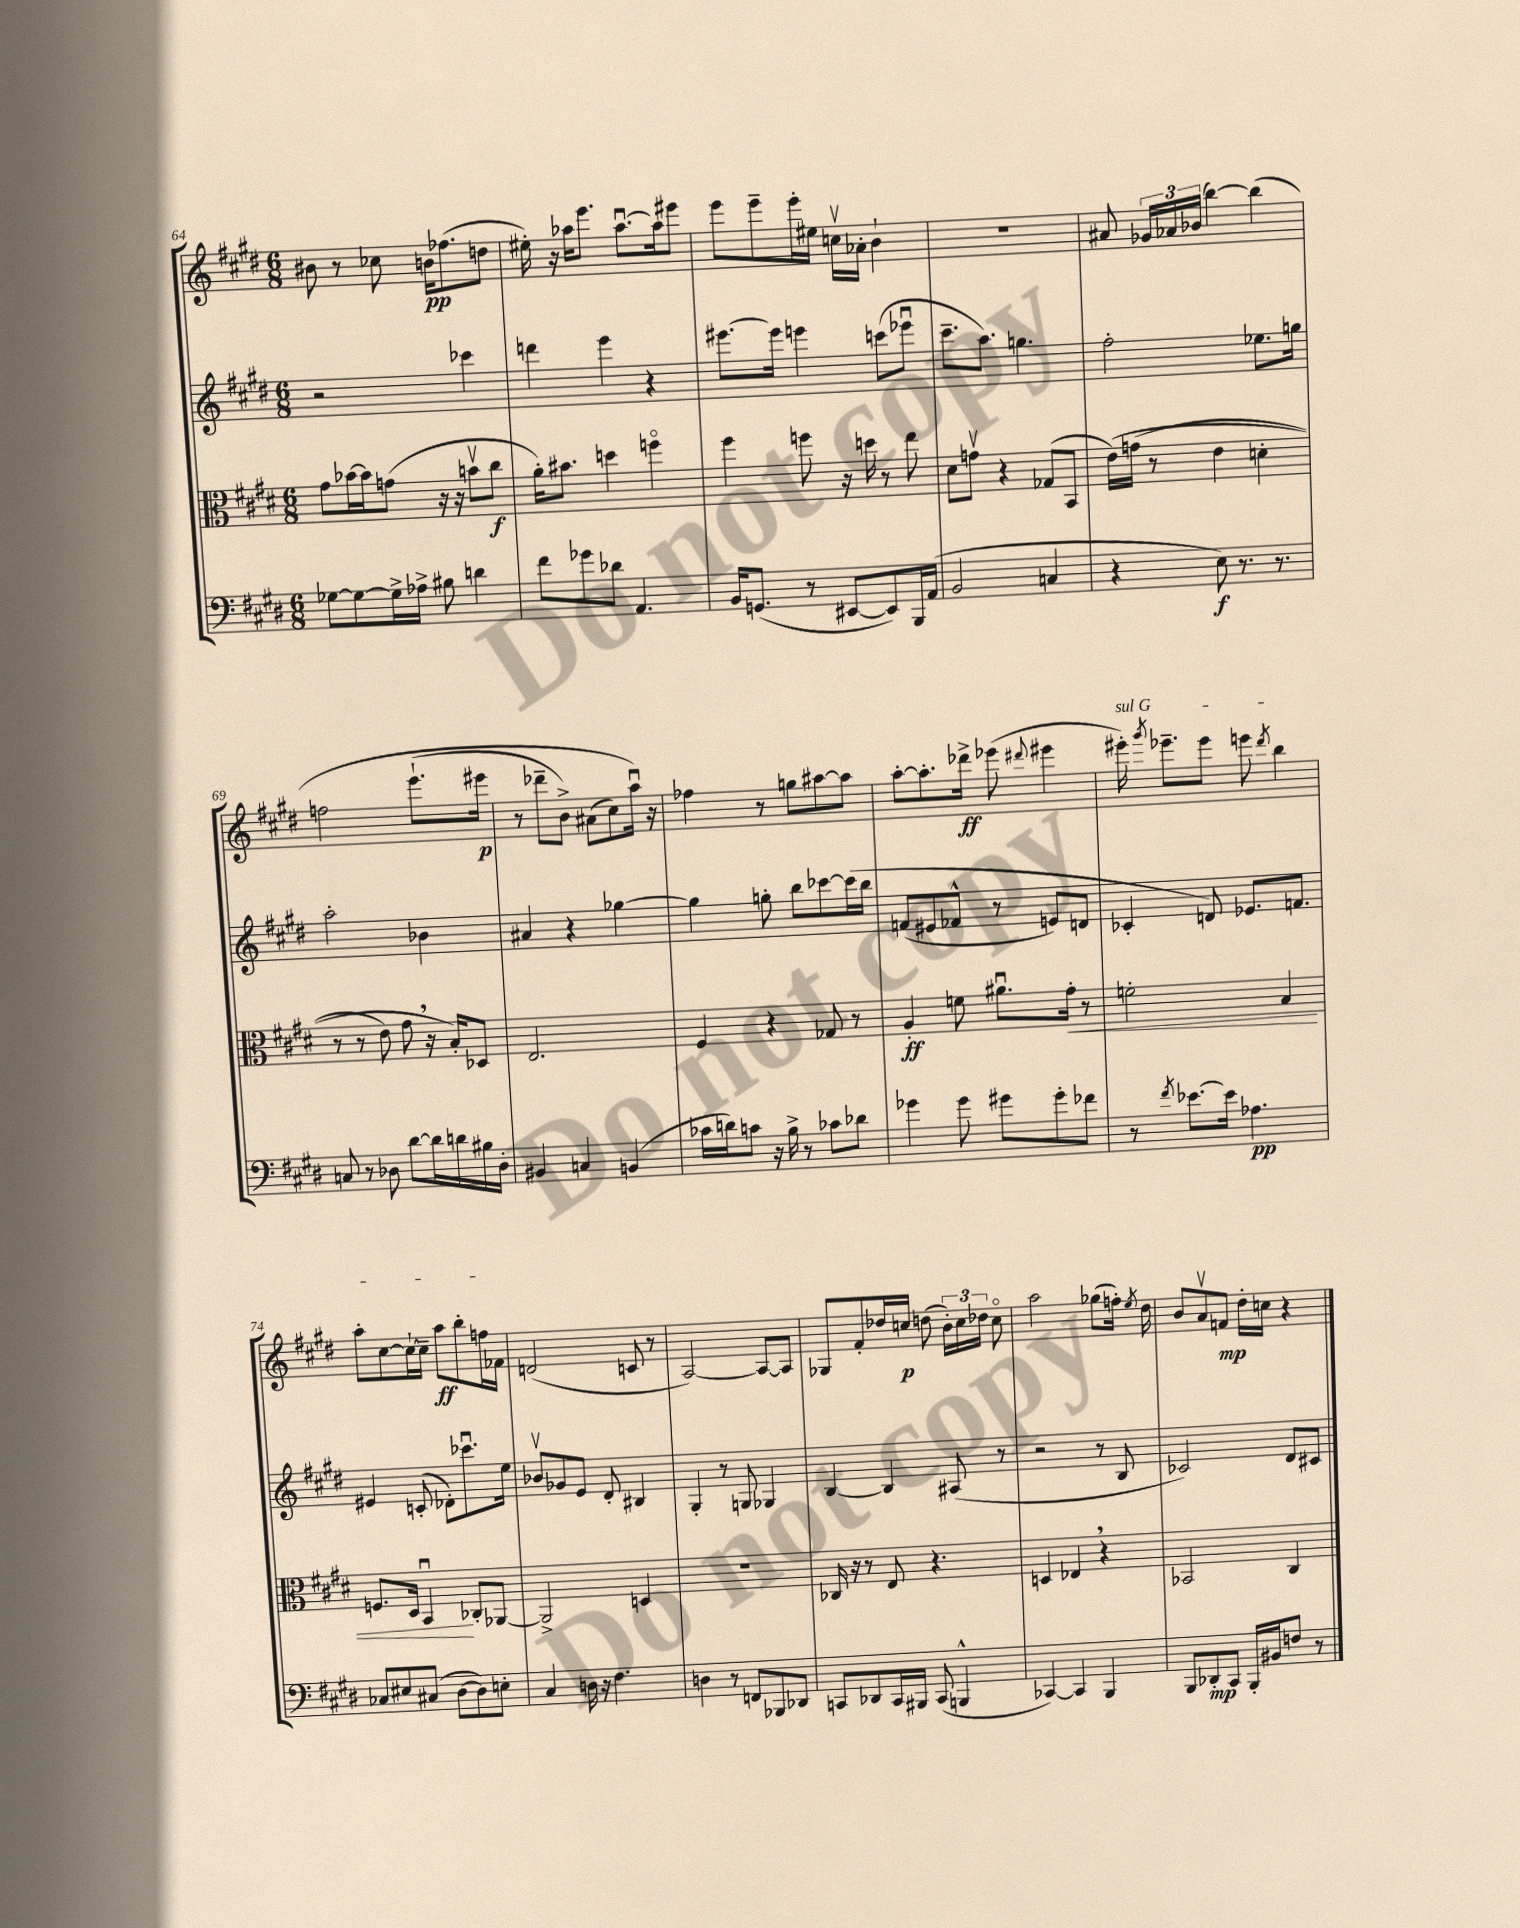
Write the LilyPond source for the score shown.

<<
\new StaffGroup <<
\new Staff = "s0" {
    \clef treble \key e \major \numericTimeSignature \time 6/8
    \autoBeamOff bis'8 r8 ces''8 b'16[\pp fes''8.( d''8] |
    eis''16-.) r16 aes''16[ e'''8.] aes''8.[~\downbow aes''16 eis'''8] |
    e'''8[ e'''8-- e'''16-. eis''16] c''16[\upbow aes'16]-. b'4-! |
    r2. |
    ais'8 \tuplet 3/2 { ges'16[ aes'16 bes'16]( } b''4~) b''4\( |
    f''2 e'''8.[-!( eis'''16]\p |
    r8 des'''8[-- b'8]->) ais'8[( cis''8) a''16]\downbow\) r16 |
    fes''4 r8 g''8[ ais''8~ ais''8] |
    a''8[~-. a''8.-. des'''16]->\ff ees'''8( \appoggiatura { dis'''8 } eis'''4 |
    \once \override TextSpanner.bound-details.left.text = \markup { \italic "sul G" } eis'''16-.\startTextSpan) \acciaccatura { gis'''8 } ees'''8.[-- ees'''8] e'''8 \acciaccatura { dis'''8 } b''4 |
    a''8[-. cis''8~ cis''16~-! cis''16]-- a''8[\ff b''8-. f''16 fes'16]\stopTextSpan |
    d'2( c'8 r8 |
    a2~) a8[~ a8] |
    ges8[ fis'8-. des''16 c''16]\p d''8( \tuplet 3/2 { b'16[-.) c''16 des''16] } c''8\flageolet |
    a''2 ges''8[( f''16]-.) \acciaccatura { e''8 } dis''16 |
    b'8[ a'8\upbow f'8]\mp dis''16[-. c''16] r4 \bar "|." |
}
\new Staff = "s1" {
    \clef treble \key e \major \numericTimeSignature \time 6/8
    \autoBeamOff r2 ces'''4 |
    d'''4 e'''4 r4 |
    eis'''8.[~ eis'''16] e'''4 c'''8[( ees'''8]\downbow |
    cis'''8.[-- a''8.]) g''4. |
    fis''2-. ees''8.[ g''16] |
    a''2-. bes'4 |
    ais'4 r4 ges''4~ |
    ges''4 g''8-. b''8[ ces'''8~ ces'''16\( b''16] |
    f'8[( eis'8 fes'8]-^ r8 e'8[) d'8] |
    ces'4-. d'8\) ees'8.[ f'8.] |
    eis'4 c'8-.( des'8[-.) ces'''8.\downbow e''16] |
    bes'8[\upbow ges'8 e'8] dis'8-. bis4 |
    gis4-. r8 g8 ges4 |
    b4~ b4 ais8( r8 |
    r2 r8 b8 |
    ces'2) dis'8[ cis'8] \bar "|." |
}
\new Staff = "s2" {
    \clef alto \key e \major \numericTimeSignature \time 6/8
    \autoBeamOff gis'8[ bes'16~ bes'16 g'8]( r16 r16 b'8[\upbow cis''8]\f |
    a'16[-.) bis'8.] d''4 f''4\flageolet |
    fis''4 f''8 r16 d''16 r8 e''8 |
    dis'8[ g'8]\upbow r4 ges8[( b,8] |
    e'16[)\( g'16]( r8 e'4 d'4-. |
    r8 r8 e'8) gis'8 \breathe r16 b16[-.\) des8] |
    e2. |
    fis4 r4 ges8 r8 |
    a4-.\ff f'8 ais'8.[\downbow gis'16]-.\< r8 |
    f'2-. b4 |
    f8.[ dis16] b,4\downbow\! ces8[-. aes,8]~ |
    aes,2-> d4 |
    R2. |
    ces16 r16 r8 e8 r4. |
    d4 ees4 \breathe r4 |
    bes,2 cis4 \bar "|." |
}
\new Staff = "s3" {
    \clef bass \key e \major \numericTimeSignature \time 6/8
    \autoBeamOff ges8[~ ges8~ ges16-> aes16]-> bis8 d'4 |
    fis'8[ ges'8 des'8] a,4. |
    b,16[ g,8.]( r8 eis,8[~ eis,8) b,,16 a,16]( |
    b,2 c4 |
    r4 e8\f) r8. r8. |
    c8 r8 des8 dis'8[~ dis'16 d'16 bis16 des16]-. |
    bis,4 c4 b,4( |
    ces'16[ d'16) c'8] r16 b16-> r8 ces'8[ des'8] |
    ges'4 ges'8 gis'8[ gis'8-. fes'8] |
    r8 \acciaccatura { fis'8 } ees'8.[~ ees'16] aes4.\pp |
    ces8[ eis8 cis8]( dis8[~ dis8) e8]-. |
    cis4 d16 r16 fis4. |
    d4 r8 f,8[ bes,,8 des,8] |
    c,8[ des,8 c,16 bis,,16] c,8( b,,4-^ |
    ces,4~) ces,4 b,,4 |
    b,,8[ des,8-.\mp cis,8] b,,16[-. bis,16 f8] r8 \bar "|." |
}
>>
>>
\layout { \context { \Score currentBarNumber = #64 } }
